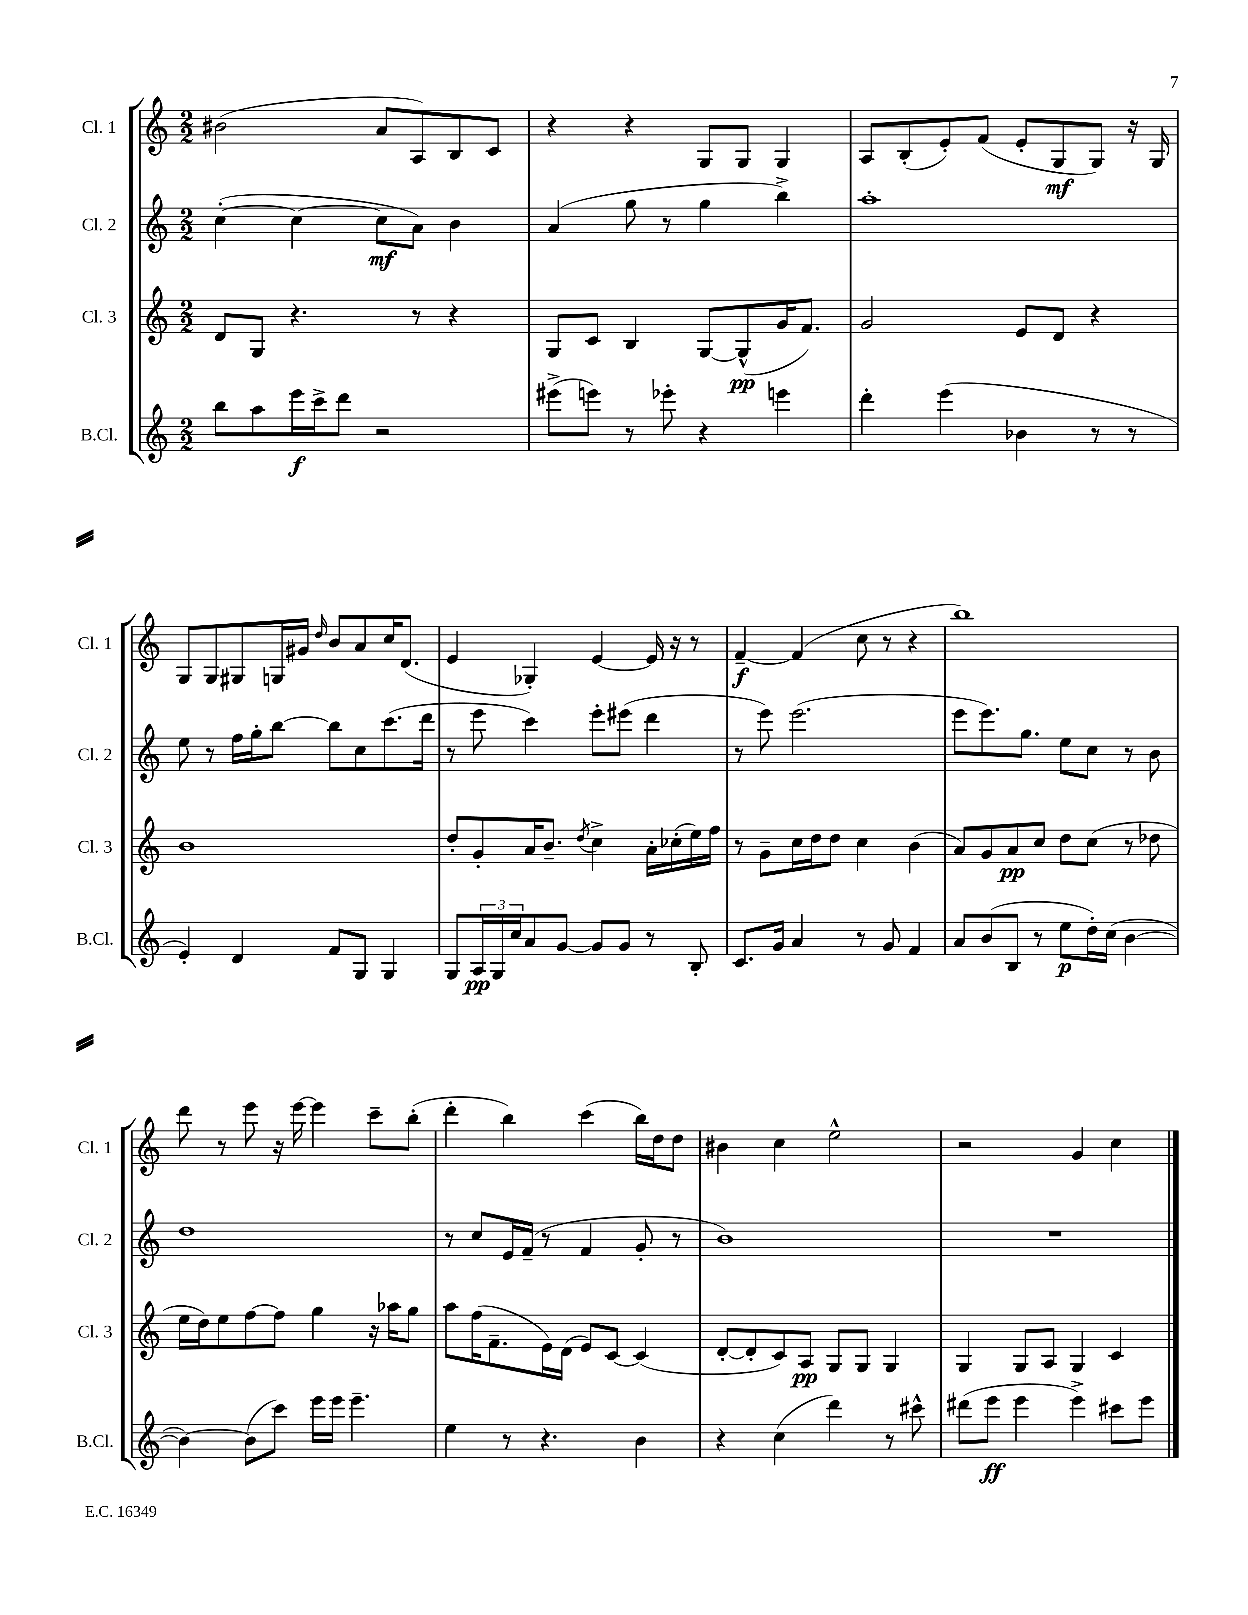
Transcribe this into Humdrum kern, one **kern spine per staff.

**kern	**dynam	**kern	**dynam	**kern	**dynam	**kern	**dynam
*part4	*part4	*part3	*part3	*part2	*part2	*part1	*part1
*staff4	*staff4	*staff3	*staff3	*staff2	*staff2	*staff1	*staff1
*I"B.Cl.	*	*I"Cl. 3	*	*I"Cl. 2	*	*I"Cl. 1	*
*I'B.Cl.	*	*I'Cl. 3	*	*I'Cl. 2	*	*I'Cl. 1	*
*clefG2	*	*clefG2	*	*clefG2	*	*clefG2	*
*k[]	*	*k[]	*	*k[]	*	*k[]	*
*M2/2	*	*M2/2	*	*M2/2	*	*M2/2	*
=63	=63	=63	=63	=63	=63	=63	=63
8bb\L	.	8d/L	.	([4cc'\	.	(2b#X\	.
8aa\	.	8G/J	.	.	.	.	.
16eee\L	f	4.r	.	4cc\_	.	.	.
16ccc^\J	.	.	.	.	.	.	.
8ddd\J	.	.	.	.	.	.	.
2r	.	.	.	8cc\L]	mf	8a/L	.
.	.	8r	.	8a\J)	.	8A/)	.
.	.	4r	.	4b\	.	8B/	.
.	.	.	.	.	.	8c/J	.
=64	=64	=64	=64	=64	=64	=64	=64
(8eee#X^\L	.	8G/L	.	(4a/	.	4r	.
8eeen\J)	.	8c/J	.	.	.	.	.
8r	.	4B/	.	8gg\	.	4r	.
8eee-X'\	.	.	.	8r	.	.	.
4r	.	[8G/L	.	4gg\	.	8G/L	.
.	.	(8G^^/]	pp	.	.	8G/J	.
4eeen\	.	16g/K	.	4bb^\)	.	4G/	.
.	.	8.f/J)	.	.	.	.	.
=65	=65	=65	=65	=65	=65	=65	=65
4ddd'\	.	2g/	.	1aa'	.	8A/L	.
.	.	.	.	.	.	(8B'/	.
(4eee\	.	.	.	.	.	8e'/)	.
.	.	.	.	.	.	(8f/J	.
4b-X\	.	8e/L	.	.	.	8e'/L	.
.	.	8d/J	.	.	.	8G/	mf
8r	.	4r	.	.	.	8G/J)	.
8r	.	.	.	.	.	16r	.
.	.	.	.	.	.	16G/	.
!!LO:LB:g=z
=66	=66	=66	=66	=66	=66	=66	=66
4e'/)	.	1b	.	8ee\	.	8G/L	.
.	.	.	.	8r	.	8G/	.
4d/	.	.	.	16ff\LL	.	8G#X/	.
.	.	.	.	16gg'\J	.	.	.
.	.	.	.	[8bb\J	.	16Gn/L	.
.	.	.	.	.	.	16g#X/JJ	.
.	.	.	.	.	.	16qqdd/	.
8f/L	.	.	.	8bb\L]	.	8b/L	.
8G/J	.	.	.	8cc\	.	8a/	.
4G/	.	.	.	(8.ccc\	.	16cc/K	.
.	.	.	.	.	.	(8.d/J	.
.	.	.	.	16ddd\Jk	.	.	.
=67	=67	=67	=67	=67	=67	=67	=67
8G/L	.	8dd'/L	.	8r	.	4e/	.
24A/L	pp	8g'/	.	8eee\	.	.	.
24G/	.	.	.	.	.	.	.
24cc/J	.	.	.	.	.	.	.
8a/	.	16a/K	.	4ccc\)	.	4G-X'/)	.
.	.	8.b~/J	.	.	.	.	.
[8g/J	.	.	.	.	.	.	.
.	.	8qdd/	.	.	.	.	.
8g/L]	.	4cc^\	.	8eee'\L	.	[4e/	.
8g/J	.	.	.	(8eee#X\J	.	.	.
8r	.	16a'\LL	.	4ddd\	.	16e/]	.
.	.	(16cc-X'\	.	.	.	16r	.
8B'/	.	16ee\)	.	.	.	8r	.
.	.	16ff\JJ	.	.	.	.	.
=68	=68	=68	=68	=68	=68	=68	=68
8.c/L	.	8r	.	8r	.	[4f~/	f
.	.	8g~\L	.	8eee\)	.	.	.
16g/Jk	.	.	.	.	.	.	.
4a/	.	16cc\L	.	(2.eee\	.	(4f/]	.
.	.	16dd\J	.	.	.	.	.
.	.	8dd\J	.	.	.	.	.
8r	.	4cc\	.	.	.	8cc\	.
8g/	.	.	.	.	.	8r	.
4f/	.	(4b\	.	.	.	4r	.
=69	=69	=69	=69	=69	=69	=69	=69
8a/L	.	8a/L)	.	8eee\L	.	1bb)	.
(8b/	.	8g/	.	8.eee\)	.	.	.
8B/J	.	8a/	pp	.	.	.	.
.	.	.	.	8.gg\J	.	.	.
8r	.	8cc/J	.	.	.	.	.
8ee\L	p	8dd\L	.	8ee\L	.	.	.
16dd'\L)	.	(8cc\J	.	8cc\J	.	.	.
(16cc\JJ	.	.	.	.	.	.	.
[4b\	.	8r	.	8r	.	.	.
.	.	8dd-X\	.	8b\	.	.	.
!!LO:LB:g=z
=70	=70	=70	=70	=70	=70	=70	=70
4b\_)	.	16ee\LL	.	1dd	.	8ddd\	.
.	.	16dd\J)	.	.	.	.	.
.	.	8ee\	.	.	.	8r	.
(8b\L]	.	[8ff\	.	.	.	8eee\	.
8ccc\J)	.	8ff\J]	.	.	.	16r	.
.	.	.	.	.	.	[16eee\	.
16eee\LL	.	4gg\	.	.	.	4eee\]	.
16eee\JJ	.	.	.	.	.	.	.
4.eee~\	.	.	.	.	.	.	.
.	.	16r	.	.	.	8ccc~\L	.
.	.	16aa-X\KL	.	.	.	.	.
.	.	8gg\J	.	.	.	(8bb'\J	.
=71	=71	=71	=71	=71	=71	=71	=71
4ee\	.	8aa\L	.	8r	.	4ddd'\	.
.	.	(16ff\K	.	8cc/L	.	.	.
.	.	8.f~\	.	.	.	.	.
8r	.	.	.	16e/L	.	4bb\)	.
.	.	.	.	(16f~/JJ	.	.	.
4.r	.	16e\L)	.	8r	.	.	.
.	.	(16d\JJ	.	.	.	.	.
.	.	8e/L)	.	4f/	.	(4ccc\	.
.	.	[8c/J	.	.	.	.	.
4b\	.	(4c/]	.	8g'/	.	16bb\LL)	.
.	.	.	.	.	.	16dd\J	.
.	.	.	.	8r	.	8dd\J	.
=72	=72	=72	=72	=72	=72	=72	=72
4r	.	[8d'/L	.	1b)	.	4b#X\	.
.	.	8d'/]	.	.	.	.	.
(4cc\	.	8c/)	.	.	.	4cc\	.
.	.	8A/J	pp	.	.	.	.
4ddd\)	.	8G/L	.	.	.	2ee^^\	.
.	.	8G/J	.	.	.	.	.
8r	.	4G/	.	.	.	.	.
8ccc#X^^\	.	.	.	.	.	.	.
=73	=73	=73	=73	=73	=73	=73	=73
(8ddd#X\L	.	4G/	.	1r	.	2r	.
8eee\J	ff	.	.	.	.	.	.
4eee\	.	8G/L	.	.	.	.	.
.	.	8A/J	.	.	.	.	.
4eee^\)	.	4G/	.	.	.	4g/	.
8ccc#X\L	.	4c/	.	.	.	4cc\	.
8eee\J	.	.	.	.	.	.	.
==	==	==	==	==	==	==	==
*-	*-	*-	*-	*-	*-	*-	*-
